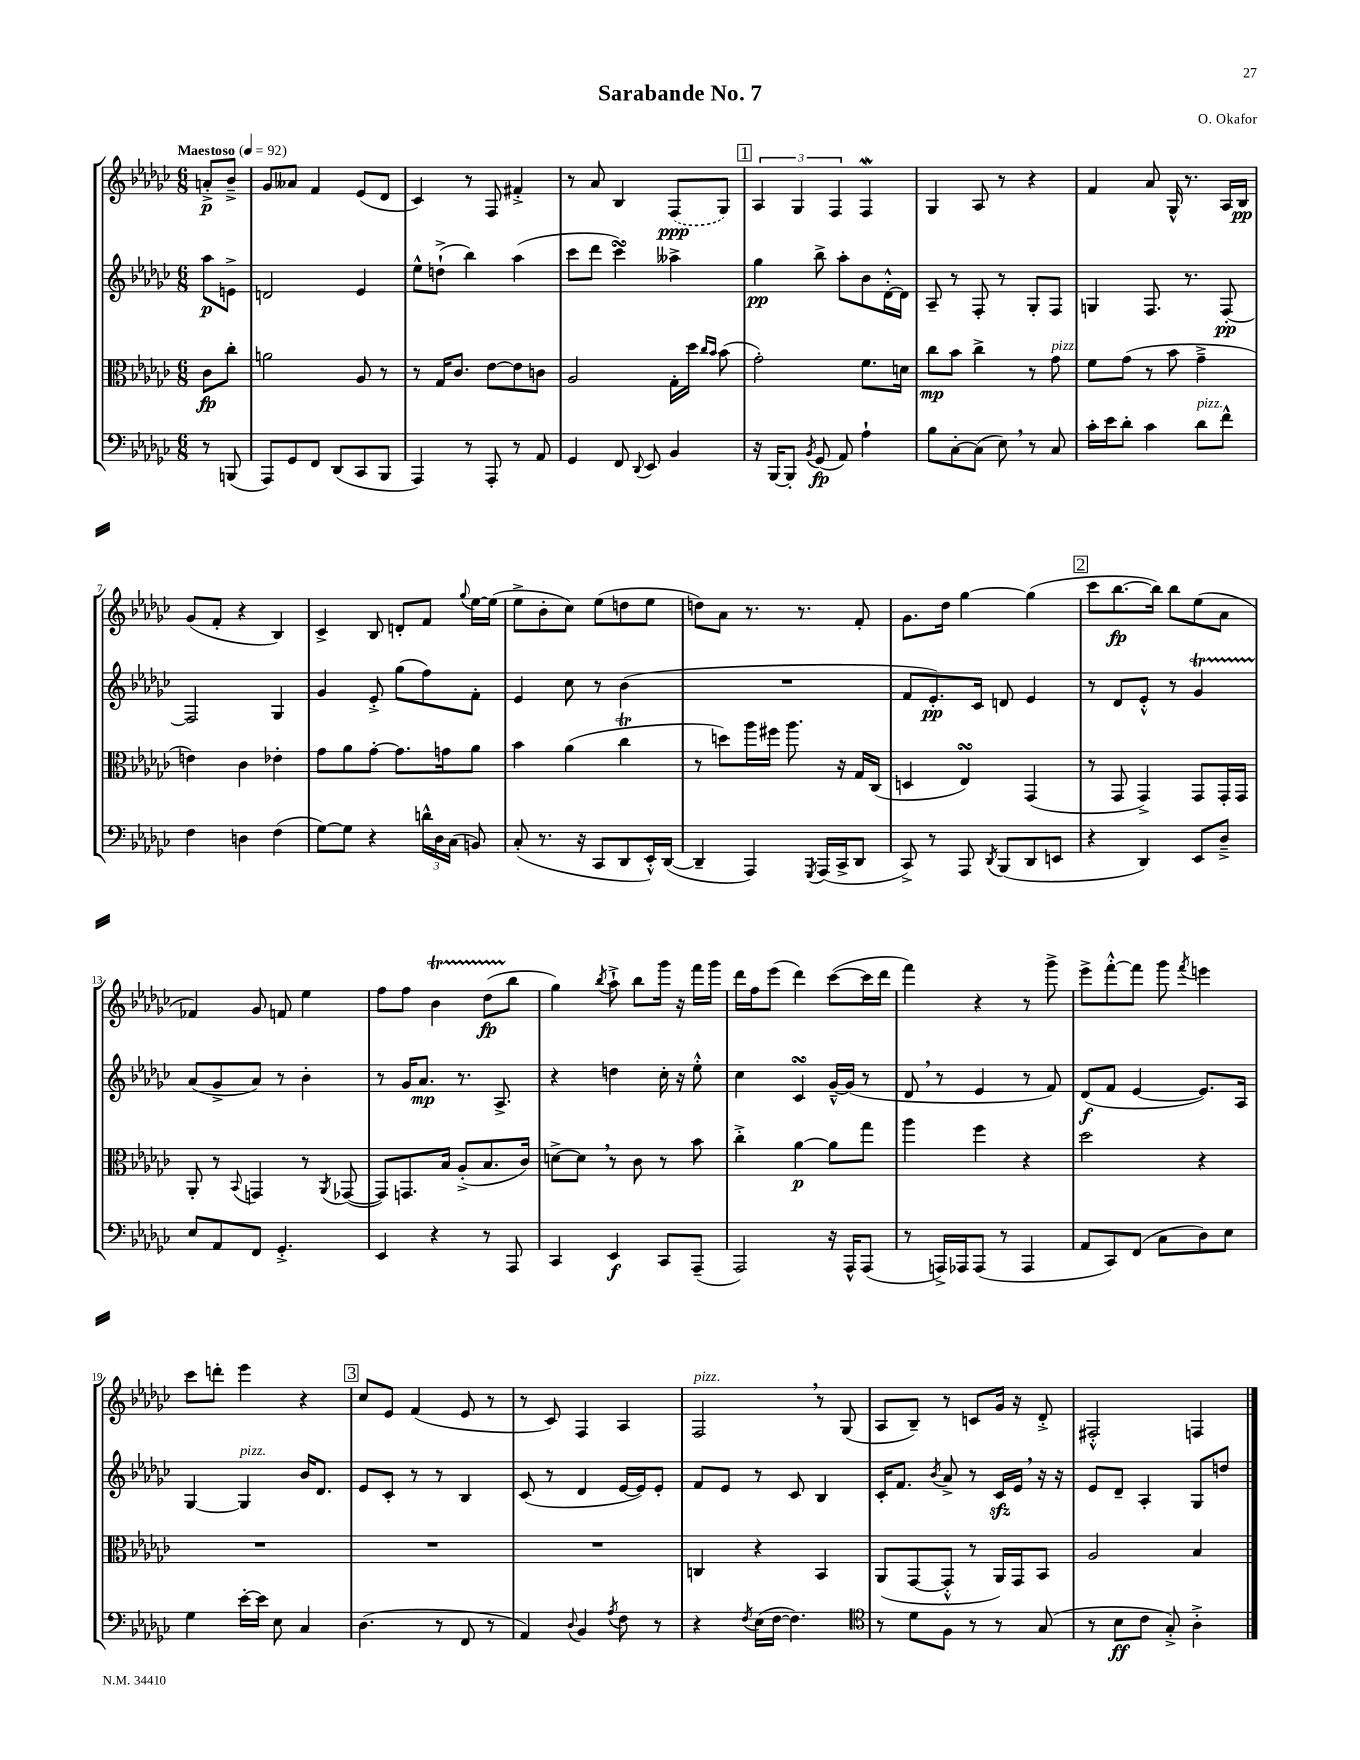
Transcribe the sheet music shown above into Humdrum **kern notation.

**kern	**dynam	**kern	**dynam	**kern	**dynam	**kern	**dynam
*part4	*part4	*part3	*part3	*part2	*part2	*part1	*part1
*staff4	*staff4	*staff3	*staff3	*staff2	*staff2	*staff1	*staff1
*clefF4	*	*clefC3	*	*clefG2	*	*clefG2	*
*k[b-e-a-d-g-c-]	*	*k[b-e-a-d-g-c-]	*	*k[b-e-a-d-g-c-]	*	*k[b-e-a-d-g-c-]	*
*M6/8	*	*M6/8	*	*M6/8	*	*M6/8	*
*MM92	*	*MM92	*	*MM92	*	*MM92	*
=	=	=	=	=	=	=	=
!	!	!	!	!	!	!LO:TX:a:B:t=Maestoso	!
8r	.	8c-\L	fp	8aa-\L	p	8an'^/L	p
(8BBBn/	.	8cc-'\J	.	8en^\J	.	8b-~^/J	.
=1	=1	=1	=1	=1	=1	=1	=1
8AAA-/L)	.	2an\	.	2dn/	.	8g-/L	.
8GG-/	.	.	.	.	.	8a--X/J	.
8FF/J	.	.	.	.	.	4f/	.
(8DD-/L	.	.	.	.	.	.	.
8CC-/	.	8A-/	.	4e-/	.	(8e-/L	.
8BBB-/J	.	8r	.	.	.	8d-/J	.
=2	=2	=2	=2	=2	=2	=2	=2
4AAA-/)	.	8r	.	8ee-^^\L	.	4c-/)	.
.	.	16G-/KL	.	(8ddn`^\J	.	.	.
.	.	8.c-/J	.	.	.	.	.
8r	.	.	.	4bb-\)	.	8r	.
8AAA-'/	.	[8e-\L	.	.	.	8F/	.
8r	.	8e-\]	.	(4aa-\	.	4f#X'^/	.
8AA-/	.	8cn\J	.	.	.	.	.
=3	=3	=3	=3	=3	=3	=3	=3
4GG-/	.	2A-/	.	8ccc-\L	.	8r	.
.	.	.	.	8ddd-\J	.	8a-/	.
8FF/	.	.	.	4ccc-sSSs\)	.	4B-/	.
8qqDD-/	.	.	.	.	.	.	.
8EE-/	.	.	.	.	.	.	.
4BB-/	.	16G-'\LL	.	4aa--X^\	.	(8F/L	ppp
.	.	16dd-\JJ	.	.	.	.	.
.	.	16qqcc-/LL	.	.	.	.	.
.	.	16qqb-/JJ	.	.	.	.	.
.	.	(8b-\	.	.	.	8G-/J)	.
!!LO:REH:place=s1:t=1
=4	=4	=4	=4	=4	=4	=4	=4
16r	.	2g-'\)	.	4gg-\	pp	6A-/	.
[16BBB-/KL	.	.	.	.	.	.	.
8BBB-'/J]	.	.	.	.	.	.	.
.	.	.	.	.	.	6G-/	.
8qBB-/	.	.	.	.	.	.	.
(8GG-/	fp	.	.	8bb-^\	.	.	.
.	.	.	.	.	.	6F/	.
8AA-/)	.	.	.	8aa-'\L	.	.	.
4A-`\	.	8.f\L	.	8b-\	.	4FW/	.
.	.	.	.	[16d-'^^\L	.	.	.
.	.	16dn\Jk	.	16d-\JJ]	.	.	.
=5	=5	=5	=5	=5	=5	=5	=5
8B-\L	.	8cc-\L	mp	8A-~/	.	4G-/	.
[8C-'\	.	8b-\J	.	8r	.	.	.
(8C-\J]	.	4cc-^\	.	8F'/	.	8A-/	.
8E-,\)	.	.	.	8r	.	8r	.
8r	.	8r	.	8G-'/L	.	4r	.
!	!	!LO:TX:a:i:t=pizz.	!	!	!	!	!
8C-/	.	8g-\	.	8F/J	.	.	.
=6	=6	=6	=6	=6	=6	=6	=6
16c-'\LL	.	8f\L	.	4Gn/	.	4f/	.
16e-\J	.	.	.	.	.	.	.
8d-'\J	.	(8g-\J	.	.	.	.	.
4c-\	.	8r	.	8.F/	.	8a-/	.
.	.	8b-\	.	.	.	16G-^^/	.
.	.	.	.	8.r	.	8.r	.
!LO:TX:a:i:t=pizz.	!	!	!	!	!	!	!
8d-\L	.	4g-~^\	.	.	.	.	.
8f^^\J	.	.	.	[8F'/	pp	16A-/LL	.
.	.	.	.	.	.	16B-/JJ	pp
!!LO:LB:g=z
=7	=7	=7	=7	=7	=7	=7	=7
4F\	.	4en\)	.	2F/]	.	(8g-/L	.
.	.	.	.	.	.	8f'/J	.
4Dn\	.	4c-\	.	.	.	4r	.
(4F\	.	4e-X'\	.	4G-/	.	4B-/)	.
=8	=8	=8	=8	=8	=8	=8	=8
[8G-\L)	.	8g-\L	.	4g-/	.	4c-^/	.
8G-\J]	.	8a-\	.	.	.	.	.
4r	.	[8g-'\J	.	8e-'^/	.	8B-/	.
.	.	8.g-\L]	.	(8gg-\L	.	8dn'/L	.
24dn^^\LL	.	.	.	8ff\)	.	8f/J	.
24D-\	.	.	.	.	.	.	.
.	.	16gn\k	.	.	.	.	.
(24C-\JJ	.	.	.	.	.	.	.
.	.	.	.	.	.	8qqgg-/	.
8BBn/)	.	8a-\J	.	8f'\J	.	[16ee-\LL	.
.	.	.	.	.	.	(16ee-\JJ]	.
=9	=9	=9	=9	=9	=9	=9	=9
(8C-'/	.	4b-\	.	4e-/	.	8ee-^\L	.
8.r	.	.	.	.	.	8b-'\	.
.	.	(4a-\	.	8cc-\	.	8cc-\J)	.
16r	.	.	.	.	.	.	.
8CC-/L	.	.	.	8r	.	(8ee-\L	.
8DD-/	.	4cc-T\	.	(4b-\	.	8ddn\	.
16EE-'^^/L)	.	.	.	.	.	8ee-\J	.
([16DD-/JJ	.	.	.	.	.	.	.
=10	=10	=10	=10	=10	=10	=10	=10
4DD-~/]	.	8r	.	2.r	.	8ddn\L)	.
.	.	8ddn\L)	.	.	.	8a-\J	.
4AAA-/)	.	16aa-\L	.	.	.	8.r	.
.	.	16ff#X\JJ	.	.	.	.	.
.	.	8.aa-\	.	.	.	.	.
.	.	.	.	.	.	8.r	.
8qGGG-/	.	.	.	.	.	.	.
(16AAA-/LL	.	.	.	.	.	.	.
16CC-^/J	.	16r	.	.	.	.	.
8DD-/J	.	16G-/LL	.	.	.	8f'/	.
.	.	(16C-/JJ	.	.	.	.	.
=11	=11	=11	=11	=11	=11	=11	=11
8CC-^/)	.	4Dn/	.	8f/L	.	8.g-\L	.
8r	.	.	.	8.e-'/)	pp	.	.
.	.	.	.	.	.	16dd-\Jk	.
8AAA-/	.	4E-sSSS/)	.	.	.	[4gg-\	.
.	.	.	.	16c-/Jk	.	.	.
8qDD-/	.	.	.	.	.	.	.
(8BBB-/L	.	.	.	8dn/	.	.	.
8DD-/	.	(4GG-/	.	4e-/	.	(4gg-\]	.
8EEn/J	.	.	.	.	.	.	.
!!LO:REH:place=s1:t=2
=12	=12	=12	=12	=12	=12	=12	=12
4r	.	8r	.	8r	.	8ccc-\L	.
.	.	8GG-/	.	8d-/L	.	[8.bb-\	fp
4DD-/)	.	4GG-^/)	.	8e-'^^/J	.	.	.
.	.	.	.	.	.	16bb-\Jk])	.
.	.	.	.	8r	.	8bb-\L	.
8EE-/L	.	8GG-/L	.	4g-T/	.	(8ee-\	.
8D-~^/J	.	16GG-'/L	.	.	.	8a-\J	.
.	.	16GG-/JJ	.	.	.	.	.
!!LO:LB:g=z
=13	=13	=13	=13	=13	=13	=13	=13
8E-/L	.	8AA-'/	.	(8a-/L	.	4f-X/)	.
8AA-/	.	8r	.	8g-^/	.	.	.
.	.	8qqBB-/	.	.	.	.	.
8FF/J	.	4GGn/	.	8a-/J)	.	8g-/	.
4.GG-'^/	.	.	.	8r	.	8fn/	.
.	.	8r	.	4b-'\	.	4ee-\	.
.	.	8qAA-/	.	.	.	.	.
.	.	([8GG-X/	.	.	.	.	.
=14	=14	=14	=14	=14	=14	=14	=14
4EE-/	.	8GG-/L])	.	8r	.	8ff\L	.
.	.	8.GGn/	.	16g-/KL	.	8ff\J	.
.	.	.	.	8.a-/J	mp	.	.
4r	.	.	.	.	.	4b-t\	.
.	.	16B-/Jk	.	.	.	.	.
.	.	(8A-'^/L	.	8.r	.	.	.
8r	.	8.B-/	.	.	.	(8dd-TTT\L	fp
.	.	.	.	8.A-^/	.	.	.
8AAA-/	.	.	.	.	.	8bb-\J	.
.	.	16c-/Jk)	.	.	.	.	.
=15	=15	=15	=15	=15	=15	=15	=15
4CC-/	.	[8dn^\L	.	4r	.	4gg-\)	.
.	.	8d,\J]	.	.	.	.	.
.	.	.	.	.	.	8qbb-/	.
4EE-/	f	8r	.	4ddn\	.	8aa-`^\	.
.	.	8c-\	.	.	.	8bb-\L	.
8CC-/L	.	8r	.	16cc-'\	.	16ggg-\Jk	.
.	.	.	.	16r	.	16r	.
(8AAA-~/J	.	8b-\	.	8ee-'^^\	.	16fff\LL	.
.	.	.	.	.	.	16ggg-\JJ	.
=16	=16	=16	=16	=16	=16	=16	=16
2AAA-/)	.	4cc-'^\	.	4cc-\	.	16ddd-\LL	.
.	.	.	.	.	.	16ff\J	.
.	.	.	.	.	.	(8eee-\J	.
.	.	[4a-\	p	4c-sSSs/	.	4ddd-\)	.
16r	.	8a-\L]	.	[16g-~^^/LL	.	([8ccc-\L	.
16AAA-^^/KL	.	.	.	(16g-/JJ]	.	.	.
(8AAA-/J	.	8gg-\J	.	8r	.	16ccc-\L]	.
.	.	.	.	.	.	16ddd-\JJ	.
=17	=17	=17	=17	=17	=17	=17	=17
8r	.	4aa-\	.	8d-,/	.	4fff\)	.
16AAAn^/LL)	.	.	.	8r	.	.	.
16AAA-X/J	.	.	.	.	.	.	.
(8AAA-/J	.	4ff\	.	4e-/	.	4r	.
8r	.	.	.	.	.	.	.
4AAA-/	.	4r	.	8r	.	8r	.
.	.	.	.	8f/)	.	8ggg-^\	.
=18	=18	=18	=18	=18	=18	=18	=18
8AA-/L	.	2dd-\	.	(8d-/L	f	8eee-^\L	.
8CC-/)	.	.	.	8f/J	.	[8fff'^^\	.
(8FF/J	.	.	.	[4e-/	.	8fff\J]	.
8C-\L	.	.	.	.	.	8ggg-\	.
.	.	.	.	.	.	8qfff/	.
8D-\)	.	4r	.	8.e-/L])	.	4eeen\	.
8E-\J	.	.	.	.	.	.	.
.	.	.	.	16A-/Jk	.	.	.
!!LO:LB:g=z
=19	=19	=19	=19	=19	=19	=19	=19
4G-\	.	2.r	.	[4G-/	.	8ccc-\L	.
.	.	.	.	.	.	8dddn'\J	.
!	!	!	!	!LO:TX:a:i:t=pizz.	!	!	!
[16e-'\LL	.	.	.	4G-/]	.	4eee-\	.
16e-\JJ]	.	.	.	.	.	.	.
8E-\	.	.	.	.	.	.	.
4C-/	.	.	.	16b-/KL	.	4r	.
.	.	.	.	8.d-/J	.	.	.
!!LO:REH:place=s1:t=3
=20	=20	=20	=20	=20	=20	=20	=20
(4.D-\	.	2.r	.	8e-/L	.	8cc-/L	.
.	.	.	.	8c-'/J	.	8e-/J	.
.	.	.	.	8r	.	(4f/	.
8r	.	.	.	8r	.	.	.
8FF/	.	.	.	4B-/	.	8e-/	.
8r	.	.	.	.	.	8r	.
=21	=21	=21	=21	=21	=21	=21	=21
4AA-/)	.	2.r	.	(8c-/	.	8r	.
.	.	.	.	8r	.	8c-/)	.
8qqD-/	.	.	.	.	.	.	.
4BB-/	.	.	.	4d-/	.	4F/	.
8qA-/	.	.	.	.	.	.	.
8F\	.	.	.	[16e-/LL	.	4A-/	.
.	.	.	.	16e-/J])	.	.	.
8r	.	.	.	8e-'/J	.	.	.
=22	=22	=22	=22	=22	=22	=22	=22
!	!	!	!	!	!	!LO:TX:a:i:t=pizz.	!
4r	.	4Cn/	.	8f/L	.	2F,/	.
.	.	.	.	8e-/J	.	.	.
8qF/	.	.	.	.	.	.	.
(16E-\LL	.	4r	.	8r	.	.	.
[16F\JJ	.	.	.	.	.	.	.
4.F\])	.	.	.	8c-/	.	.	.
.	.	4BB-/	.	4B-/	.	8r	.
.	.	.	.	.	.	(8G-/	.
=23	=23	=23	=23	=23	=23	=23	=23
*clefC4	*	*	*	*	*	*	*
8r	.	(8AA-/L	.	16c-'/KL	.	8A-/L	.
.	.	.	.	8.f/J	.	.	.
8d-\L	.	[8GG-/	.	.	.	8B-~/J)	.
.	.	.	.	8qb-/	.	.	.
8F\J	.	8GG-'^^/J]	.	8a-^/	.	8r	.
8r	.	8r	.	8r	.	8cn/L	.
8r	.	16AA-/LL)	.	16c-zz/LL	.	16g-/Jk	.
.	.	16GG-/J	.	16e-,/JJ	.	16r	.
(8G-/	.	8BB-/J	.	16r	.	8d-'^/	.
.	.	.	.	16r	.	.	.
=24	=24	=24	=24	=24	=24	=24	=24
8r	.	2A-/	.	8e-/L	.	2F#X'^^/	.
8B-\L	ff	.	.	8d-~/J	.	.	.
8c-\J	.	.	.	4A-'/	.	.	.
8G-'^/)	.	.	.	.	.	.	.
4A-'^\	.	4B-/	.	8G-/L	.	4Fn/	.
.	.	.	.	8ddn/J	.	.	.
==	==	==	==	==	==	==	==
*-	*-	*-	*-	*-	*-	*-	*-
